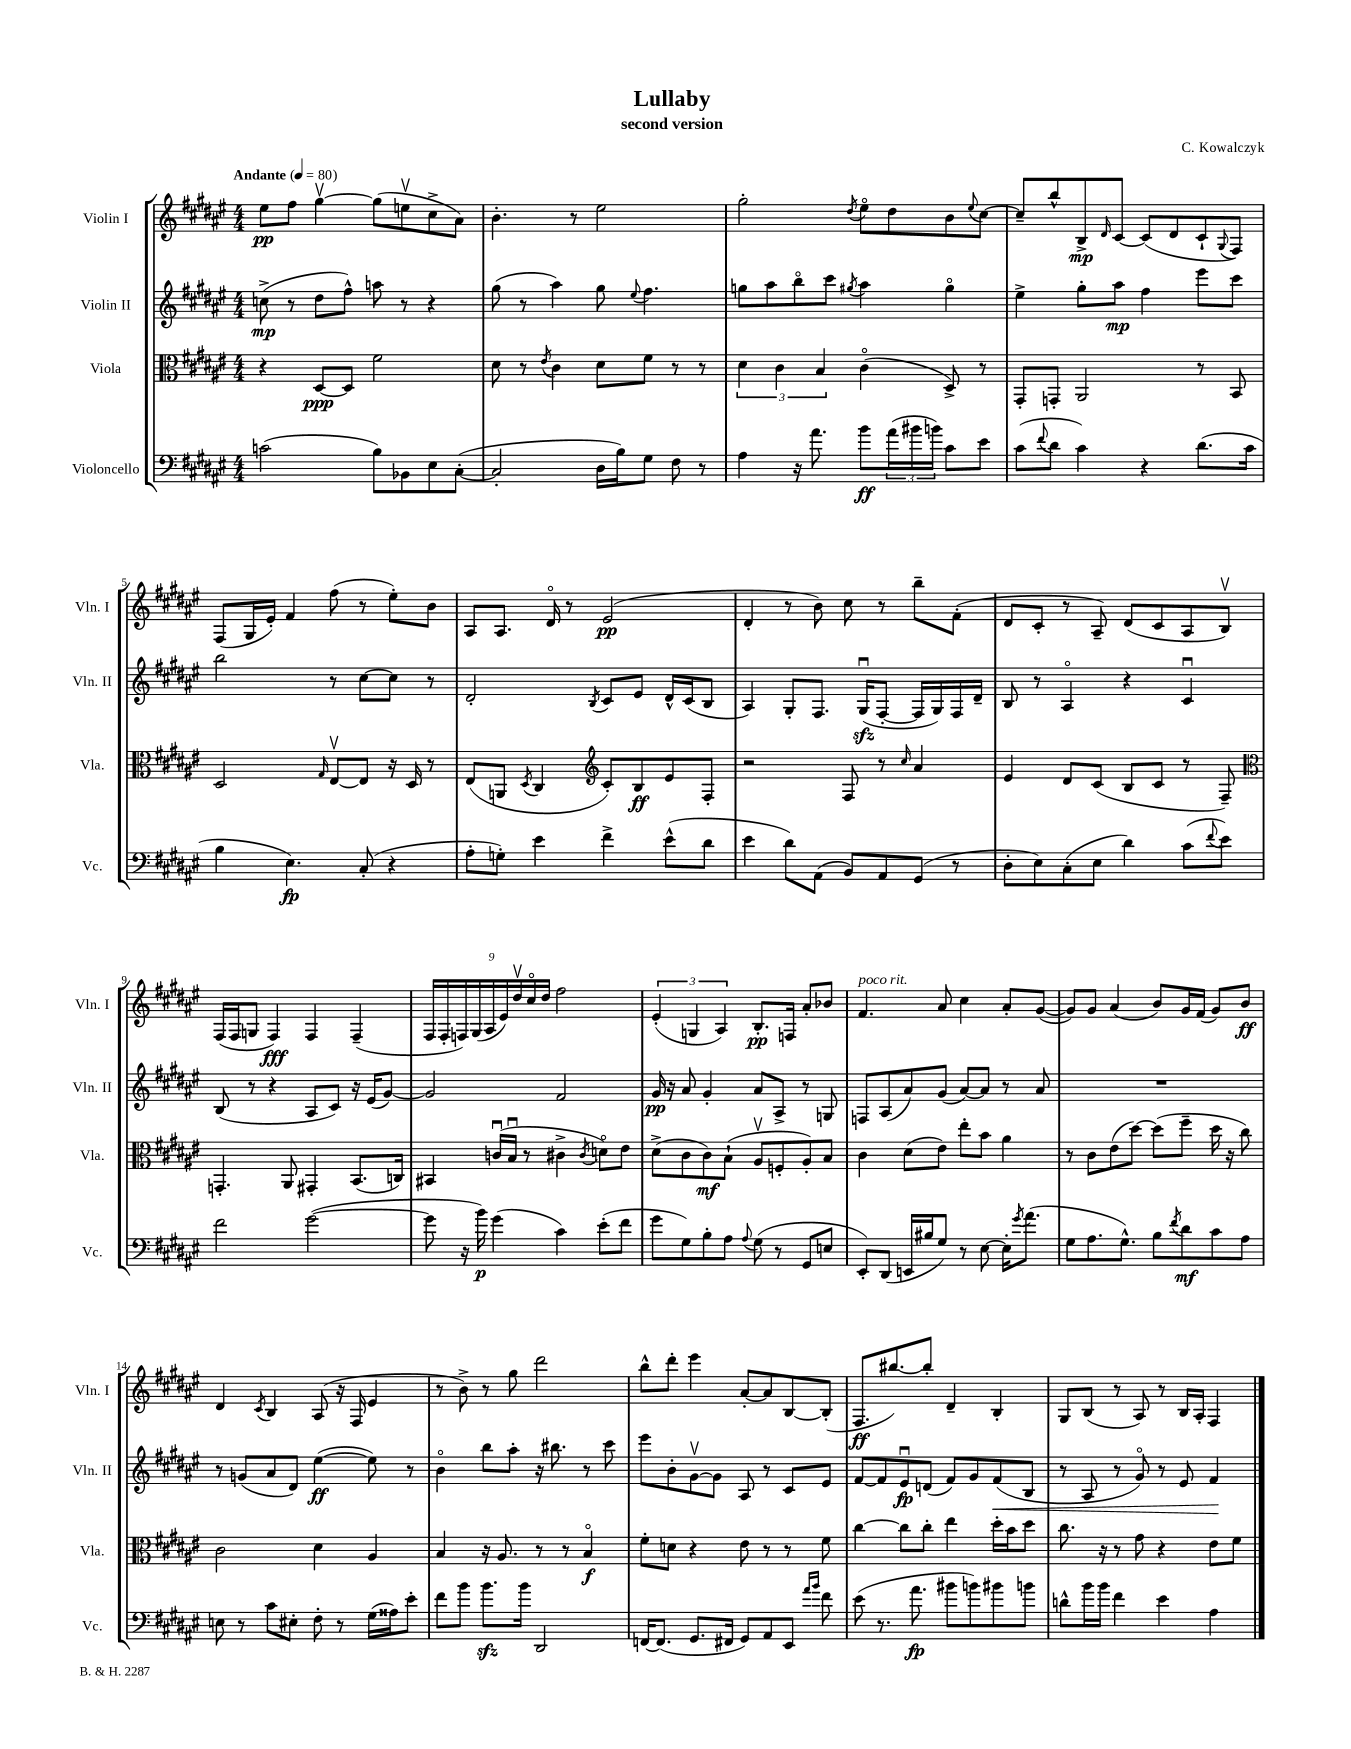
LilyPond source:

\header { title = "Lullaby" composer = "C. Kowalczyk" subtitle = "second version" }
<<
\new StaffGroup <<
\new Staff = "s0" \with { instrumentName = "Violin I" shortInstrumentName = "Vln. I" } {
    \clef treble \key fis \major \numericTimeSignature \time 4/4 \tempo "Andante" 4 = 80
    eis''8\pp fis''8 gis''4~\upbow gis''8( e''8\upbow cis''8-> ais'8) |
    b'4.-. r8 eis''2 |
    gis''2-. \acciaccatura { dis''8 } eis''8\flageolet dis''8 b'8 \appoggiatura { eis''8 } cis''8~ |
    cis''8-- b''8-^ b8->\mp \grace { dis'16 } cis'8~ cis'8( dis'8 cis'8-! \appoggiatura { gis8 } fis8) |
    fis8( gis16 eis'16-.) fis'4 fis''8( r8 eis''8-.) b'8 |
    ais8 ais8. dis'16\flageolet r8 eis'2\pp( |
    dis'4-. r8 b'8) cis''8 r8 b''8-- fis'8-.( |
    dis'8 cis'8-. r8 ais8--) dis'8( cis'8 ais8 b8\upbow) |
    fis16( fis16 g8 fis4\fff) fis4 fis4--( |
    \tuplet 9/8 { fis16 fis16-. f16) gis16( ais16 eis'16) dis''16\upbow cis''16\flageolet dis''16 } fis''2 |
    \tuplet 3/2 { eis'4-.( g4 ais4) } b8.-.\pp f16 ais'8-. bes'8 |
    fis'4.^\markup { \italic "poco rit." } ais'8 cis''4 ais'8-. gis'8~( |
    gis'8) gis'8 ais'4( b'8) gis'16 fis'16( gis'8) b'8\ff |
    dis'4 \acciaccatura { cis'8 } b4 ais8( r16 fis16 eis'4 |
    r8 b'8->) r8 gis''8 dis'''2 |
    b''8-^ dis'''8-. eis'''4 ais'8~-. ais'8 b8~ b8-.( |
    fis8.\ff bis''8.~) bis''8-. dis'4-- b4-. |
    gis8 b8( r8 ais8) r8 b16 ais16-. fis4 \bar "|." |
}
\new Staff = "s1" \with { instrumentName = "Violin II" shortInstrumentName = "Vln. II" } {
    \clef treble \key fis \major \numericTimeSignature \time 4/4
    c''8->\mp( r8 dis''8 fis''8-^) a''8 r8 r4 |
    gis''8( r8 ais''4) gis''8 \appoggiatura { eis''8 } fis''4. |
    g''8 ais''8 b''8\flageolet cis'''8 \acciaccatura { gis''8 } ais''4 gis''4\flageolet |
    eis''4-> gis''8-. ais''8\mp fis''4 eis'''8 cis'''8 |
    b''2 r8 cis''8~ cis''8 r8 |
    dis'2-. \acciaccatura { b8 } cis'8 eis'8 dis'16-^ cis'16( b8 |
    ais4) gis8-. fis8. gis16\downbow\sfz( fis8~-. fis16 gis16) fis16 dis'16-- |
    b8 r8 ais4\flageolet r4 cis'4\downbow |
    b8( r8 r4 ais8 cis'8) r16 eis'16( gis'8~) |
    gis'2 fis'2 |
    gis'16\pp r16 ais'8 gis'4-. ais'8 ais8-> r8 g8 |
    f8 ais8( ais'8) gis'8( ais'8~) ais'8 r8 ais'8 |
    R1 |
    r8 g'8( ais'8 dis'8) eis''4~\ff( eis''8) r8 |
    b'4\flageolet b''8 ais''8-. r16 bis''8. r8 cis'''8 |
    eis'''8 b'8-. gis'8~\upbow gis'8 ais8 r8 cis'8 eis'8 |
    fis'8~ fis'8 eis'8\downbow\fp d'8( fis'8) gis'8 fis'8\<( b8 |
    r8 ais8 r8 gis'8\flageolet) r8 eis'8 fis'4\! \bar "|." |
}
\new Staff = "s2" \with { instrumentName = "Viola" shortInstrumentName = "Vla." } {
    \clef alto \key fis \major \numericTimeSignature \time 4/4
    r4 dis8~\ppp dis8 fis'2 |
    dis'8 r8 \acciaccatura { eis'8 } cis'4 dis'8 fis'8 r8 r8 |
    \tuplet 3/2 { dis'4 cis'4 b4 } cis'4\flageolet( dis8->) r8 |
    gis,8-. g,8-. ais,2 r8 b,8 |
    dis2 \grace { gis16 } eis8~\upbow eis8 r16 dis16 r8 |
    eis8( a,8 \acciaccatura { dis8 } cis4 \clef treble cis'8-.) b8\ff eis'8 fis8-. |
    r2 fis8 r8 \grace { cis''16 } ais'4 |
    eis'4 dis'8 cis'8( b8 cis'8 r8 fis8--) |
    \clef alto g,4.-. ais,8 gis,4-. b,8.( c16) |
    bis,4 c'16\downbow( b16\downbow r8 cis'4-> \acciaccatura { cis'8 } d'8\flageolet) eis'8 |
    dis'8->( cis'8 cis'8\mf) b8-!( ais8\upbow f8-. ais8-.) b8 |
    cis'4 dis'8( eis'8) eis''8-. b'8 ais'4 |
    r8 cis'8 eis'8( dis''8~) dis''8( fis''8-- dis''16 r16 cis''8) |
    cis'2 dis'4 ais4 |
    b4 r16 ais8. r8 r8 b4\flageolet\f |
    fis'8-. d'8 r4 eis'8 r8 r8 fis'8 |
    cis''4~ cis''8 cis''8-. eis''4 dis''16-. b'16 dis''8 |
    cis''8. r16 r8 gis'8 r4 eis'8 fis'8 \bar "|." |
}
\new Staff = "s3" \with { instrumentName = "Violoncello" shortInstrumentName = "Vc." } {
    \clef bass \key fis \major \numericTimeSignature \time 4/4
    c'2( b8) bes,8 eis8 cis8~-.( |
    cis2-. dis16 b16) gis8 fis8 r8 |
    ais4 r16 ais'8. b'8\ff \tuplet 3/2 { ais'16( bis'16 b'16) } cis'8 eis'8 |
    cis'8( \appoggiatura { fis'8 } dis'8 cis'4) r4 dis'8.( cis'16 |
    b4 eis4.\fp) cis8-.( r4 |
    ais8-. g8-.) eis'4 fis'4-> eis'8-^( dis'8 |
    eis'4 dis'8) ais,8( b,8) ais,8 gis,8( r8 |
    dis8-. eis8) cis8-.( eis8 dis'4) cis'8( \appoggiatura { fis'8 } eis'8) |
    fis'2 gis'2~( |
    gis'8 r16 b'16\p) gis'4( cis'4) eis'8-.( fis'8 |
    gis'8 gis8) b8-. ais8 \appoggiatura { ais8 } gis8( r8 gis,8 e8 |
    eis,8-.) dis,8( e,16 bis16 gis8) r8 eis8~ eis16-. \acciaccatura { gis'8 } ais'8.( |
    gis8 ais8. gis8.-^) b8 \acciaccatura { fis'8 } dis'8\mf cis'8 ais8 |
    e8 r8 cis'8 eis8-. fis8-. r8 gis16( aisis16) eis'8-. |
    fis'8 b'8 b'8.\sfz b'16 dis,2 |
    f,16~ f,8.( gis,8. fis,16 gis,8) ais,8 eis,8 \grace { ais'16 b'16 } fis'8 |
    eis'8( r8. ais'8.\fp bis'8 b'8) bis'8 b'8 |
    d'8-^ b'16 b'16 fis'4 eis'4 ais4 \bar "|." |
}
>>
>>
